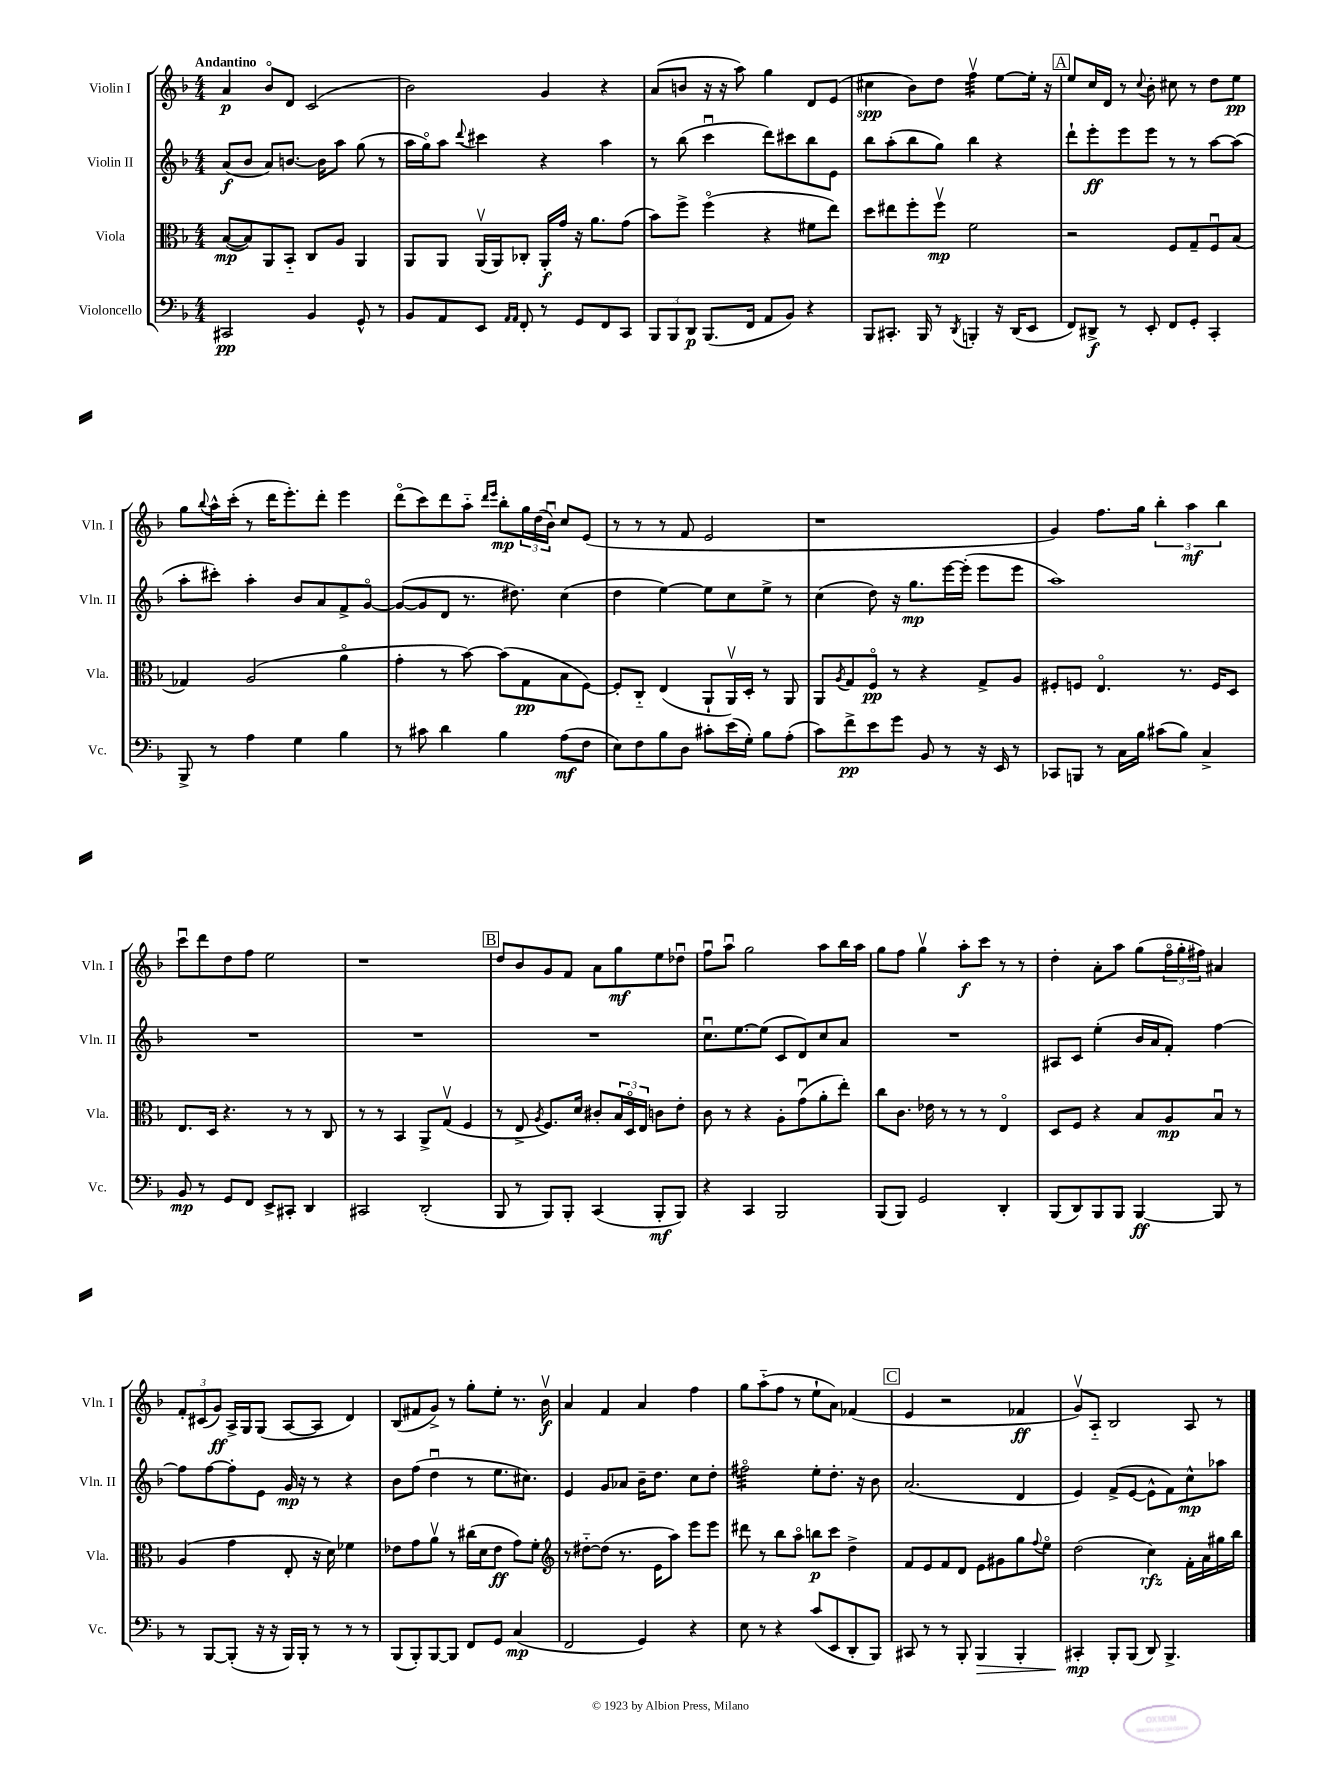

**kern	**kern	**kern	**kern
*staff4	*staff3	*staff2	*staff1
*clefF4	*clefC3	*clefG2	*clefG2
*k[b-]	*k[b-]	*k[b-]	*k[b-]
*M4/4	*M4/4	*M4/4	*M4/4
2CC#/	([8B-/L	(8a/L	4a/
.	8B-/])	8b-/J	.
.	8AA/	8a/L)	8b-o/L
.	8BB-'~/J	[8.b/J	8d/J
4BB-/	8C/L	.	(2c/
.	.	16b\]LK	.
.	8A/J	8aa\J	.
8GG^^/	4AA/	(8gg\	.
8r	.	8r	.
=	=	=	=
8BB-/L	8AA/L	16aa\LL	2b-\)
.	.	16ggo\J)	.
8AA/	8AA/J	8aa\J	.
.	.	8qqddd/	.
8EE/J	(16AAv/LL	4ccc#\	.
.	16AA/J)	.	.
16qqAA/LL	.	.	.
16qqAA/JJ	.	.	.
8FF'/	8C-'/J	.	.
8r	16AA'/LL	4r	4g/
.	16g/JJ	.	.
8GG/L	16r	.	.
.	8.a\L	.	.
8FF/	.	4aa\	4r
8CC/J	(8g\J	.	.
=	=	=	=
12BBB-/L	8b-\L)	8r	(8a/L
12BBB-/	.	.	.
.	8ff^\J	(8bb-\	8b/J
12DD/J	.	.	.
(8.BBB-/L	(4ffo\	4cccu\	16r
.	.	.	16r
.	.	.	8aa\)
16FF/Jk	.	.	.
8AA/L	4r	8ddd\L)	4gg\
8BB-/J)	.	8ccc#\	.
4r	8f#\L	8bb-\	8d/L
.	8ee\J)	8e\J	(8e/J
=	=	=	=
8BBB-/L	8dd\L	8bb-\L	4cc#\
8.CC#'/J	8ee#\	(8aa'\	.
.	8ff'\	8bb-\	8b-\L)
16BBB-/	.	.	.
8r	8ffv\J	8gg\J)	8dd\J
8qDD/	.	.	.
4BBB'/	2f\	4bb-\	4ffv\
16r	.	4r	[8ee\L
(16DD/LK	.	.	.
8EE/J	.	.	16ee'\]Jk
.	.	.	16r
=	=	=	=
8FF/L)	2r	8ddd`\L	8ee/L
8DD#^/J	.	8eee'\	16cc/L
.	.	.	16d/JJ
8r	.	8eee\	8r
.	.	.	8qqcc/
8EE'/	.	8eee\J	8b-'\
8FF/L	8F/L	8r	8cc#\
8GG'/J	8G~/	8r	8r
4CC'/	8Fu/	[8aa\L	8dd\L
.	(8B-/J	(8aa\]J	8ee\J
=	=	=	=
8BBB-^/	4G-/)	8aa'\L	8gg\L
.	.	.	8qqbb-/
8r	.	8ccc#'\J)	16aa^^\L
.	.	.	(16ccc'\JJ
4A\	(2A/	4aa'\	8r
.	.	.	16ddd\LK
.	.	.	8.eee'\)
4G\	.	8b-/L	.
.	.	8a/	8ddd'\J
4B-\	4ao\	8f^/	4eee\
.	.	[8go/J	.
=	=	=	=
8r	4g'\	(8g/_L	(8dddo\L
8c#\	.	8g/]	8ccc\)
4d\	8r	8d/J	8ddd\
.	[8b-\)	8.r	8aa'~\J
.	.	.	16qqddd/LL
.	.	.	16qqeee/JJ
4B-\	(8b-\]L	.	8bb-'\L
.	.	8.dd#\)	.
.	8G\	.	24gg\L
.	.	.	(24dd\
.	.	.	24b-u\JJ)
(8A\L	8B-\	(4cc\	8cc/L
8F\J	[8F\J)	.	(8e/J
=	=	=	=
8E\L)	8F'/]L	4dd\	8r
8F\	8C'~/J	.	8r
8B-\	(4E/	[4ee\)	8r
8D\J	.	.	8f/
8c#'\L	8AA`/L	8ee\]L	2e/
(16e\L	16AAv/L)	8cc\	.
16G'\JJ)	16D'/JJ	.	.
8B-\L	8r	8ee^\J	.
(8A'\J	8AA/	8r	.
=	=	=	=
8c\L)	8AA/L	(4cc\	1r
.	8qA/	.	.
8f^\	8G/	.	.
8e\	8Fo/J	8dd\)	.
8g\J	8r	16r	.
.	.	8.gg\L	.
8BB-/	4r	.	.
8r	.	[16eee\L	.
.	.	(16eee'\]JJ	.
16r	8G^/L	8eee\L	.
16EE/	.	.	.
8r	8A/J	8eee\J	.
=	=	=	=
8CC-/L	8F#'/L	1aa)	4g/)
8BBB/J	8F/J	.	.
8r	4.Eo/	.	8.ff\L
16C\LL	.	.	.
16B-\JJ	.	.	16gg\Jk
(8c#\L	.	.	6bb-'\
8B-\J)	8.r	.	.
.	.	.	6aa\
4C^/	.	.	.
.	16F/LK	.	.
.	.	.	6bb-\
.	8D/J	.	.
=	=	=	=
8BB-/	8.E/L	1r	8cccu\L
8r	.	.	8ddd\
.	16D/Jk	.	.
8GG/L	4.r	.	8dd\
8FF/J	.	.	8ff\J
8EE^/L	.	.	2ee\
8CC#'/J	8r	.	.
4DD/	8r	.	.
.	8C/	.	.
=	=	=	=
2CC#/	8r	1r	1r
.	8r	.	.
.	4BB-/	.	.
(2DD'/	8AA^/L	.	.
.	(8Gv/J	.	.
.	4F/	.	.
=	=	=	=
8BBB-/	8r	1r	8dd/L
8r	8E^/	.	8b-/
.	8qA/	.	.
8BBB-/L)	8.F/L)	.	8g/
8BBB-'/J	.	.	8f/J
.	16d/Jk	.	.
(4CC/	8c#'/L	.	8a\L
.	24B-/L	.	8gg\
.	24Do/	.	.
.	24E/JJ	.	.
8BBB-'/L	8c\L	.	8ee\
8BBB-/J)	8e'\J	.	8dd-u\J
=	=	=	=
4r	8c\	8.ccu\L	8ffu\L
.	8r	.	8aau\J
.	.	[8.ee\	.
4CC/	4r	.	2gg\
.	.	(8ee\]J	.
2BBB-/	8A'\L	8c/L	.
.	(8gu\	8d/)	.
.	8a'\	8cc/	8aa\L
.	8ee'\J)	8a/J	16bb-\L
.	.	.	16aa\JJ
=	=	=	=
(8BBB-/L	8cc\L	1r	8gg\L
8BBB-/J)	8.c\J	.	8ff\J
2GG/	.	.	4ggv\
.	16e-\	.	.
.	8r	.	.
.	8r	.	8aa'\L
.	8r	.	8ccc\J
4DD'/	4Eo/	.	8r
.	.	.	8r
=	=	=	=
(8BBB-/L	8D/L	8A#/L	4dd'\
8DD/)	8F/J	8c/J	.
8BBB-/	4r	(4ee'\	8a'\L
8BBB-/J	.	.	8aa\J
[4BBB-/	8B-/L	16b-/LL	(8gg\L
.	.	16a/J	.
.	8A/	8f'/J)	24ffo\L
.	.	.	24gg'\
.	.	.	24ff#\JJ)
8BBB-/]	8B-u/J	[4ff\	4a#/
8r	8r	.	.
=	=	=	=
8r	(4A/	8ff\]L	12f'/L
.	.	.	(12c#/
[8BBB-/L	.	[8ff\	.
.	.	.	12g/J)
(8BBB-'/]J	4g\	8ff'\]	16A^/LL
.	.	.	16G/J
16r	.	8e\J	(8G/J
16r	.	.	.
16BBB-/LL)	8E'/	16g/	[8A/L
16BBB-'/JJ	.	16r	.
8r	16r	8r	8A/]J
.	16d\)	.	.
8r	4f-\	4r	4d/)
8r	.	.	.
=	=	=	=
(8BBB-/L	8e-\L	8b-\L	(8B-/L
8BBB-'/)	8g\	(8ff\J	8f#/
[8BBB-/	8av\J	4ddu\	8g^/J)
8BBB-/]J	8r	.	8r
8FF/L	(16cc#\LL	8r	8gg'\L
.	16d\J	.	.
8GG/J	8e-\J	8.ee\L	8ee'\J
(4C/	8g\L)	.	8.r
.	.	8.cc#\J)	.
.	8f'\J	.	.
.	.	.	16b-v\
=	=	=	=
*	*clefG2	*	*
2FF/	8r	4e/	4a/
.	[8dd#'~\L	.	.
.	(8dd#\]J	8g/L	4f/
.	8.r	8a-/J	.
4GG/)	.	16b-~\LK	4a/
.	16e\LK	8.dd\J	.
.	8aa\J)	.	.
4r	8eee\L	8cc\L	4ff\
.	8eee\J	8dd'\J	.
=	=	=	=
8E\	8ddd#\	2ff#o\	8gg\L
8r	8r	.	(8aa'~\
4r	8bb-\L	.	8ff\J
.	8aao\J	.	8r
(8c/L	8bb\L	8ee'\L	8ee`\L
8EE/	8ccc\J	8.dd'\J	8a\J)
8DD'/	4dd^\	.	(4f-/
.	.	16r	.
8BBB-/J)	.	8b-\	.
=	=	=	=
8CC#/	8f/L	(2.a/	4e/
8r	8e/	.	.
8r	8f/	.	2r
8BBB-'/	8d/J	.	.
4BBB-/	8e\L	.	.
.	8g#\	.	.
4BBB-'/	8gg\	4d/	4f-/
.	8qqff/	.	.
.	8eeo\J	.	.
=	=	=	=
4CC#'/	(2dd\	4e/)	8gv/L)
.	.	.	8A'~/J
8BBB-'/L	.	(8f^/L	2B-/
(8BBB-/J	.	[8e/J	.
8DD/)	4cc\)	8e^^\]L	.
4.BBB-^/	.	8f\)	.
.	16f'\LL	8cc^^\	8A/
.	16a\	.	.
.	16gg#\	8aa-\J	8r
.	16bb-\JJ	.	.
==	==	==	==
*-	*-	*-	*-
